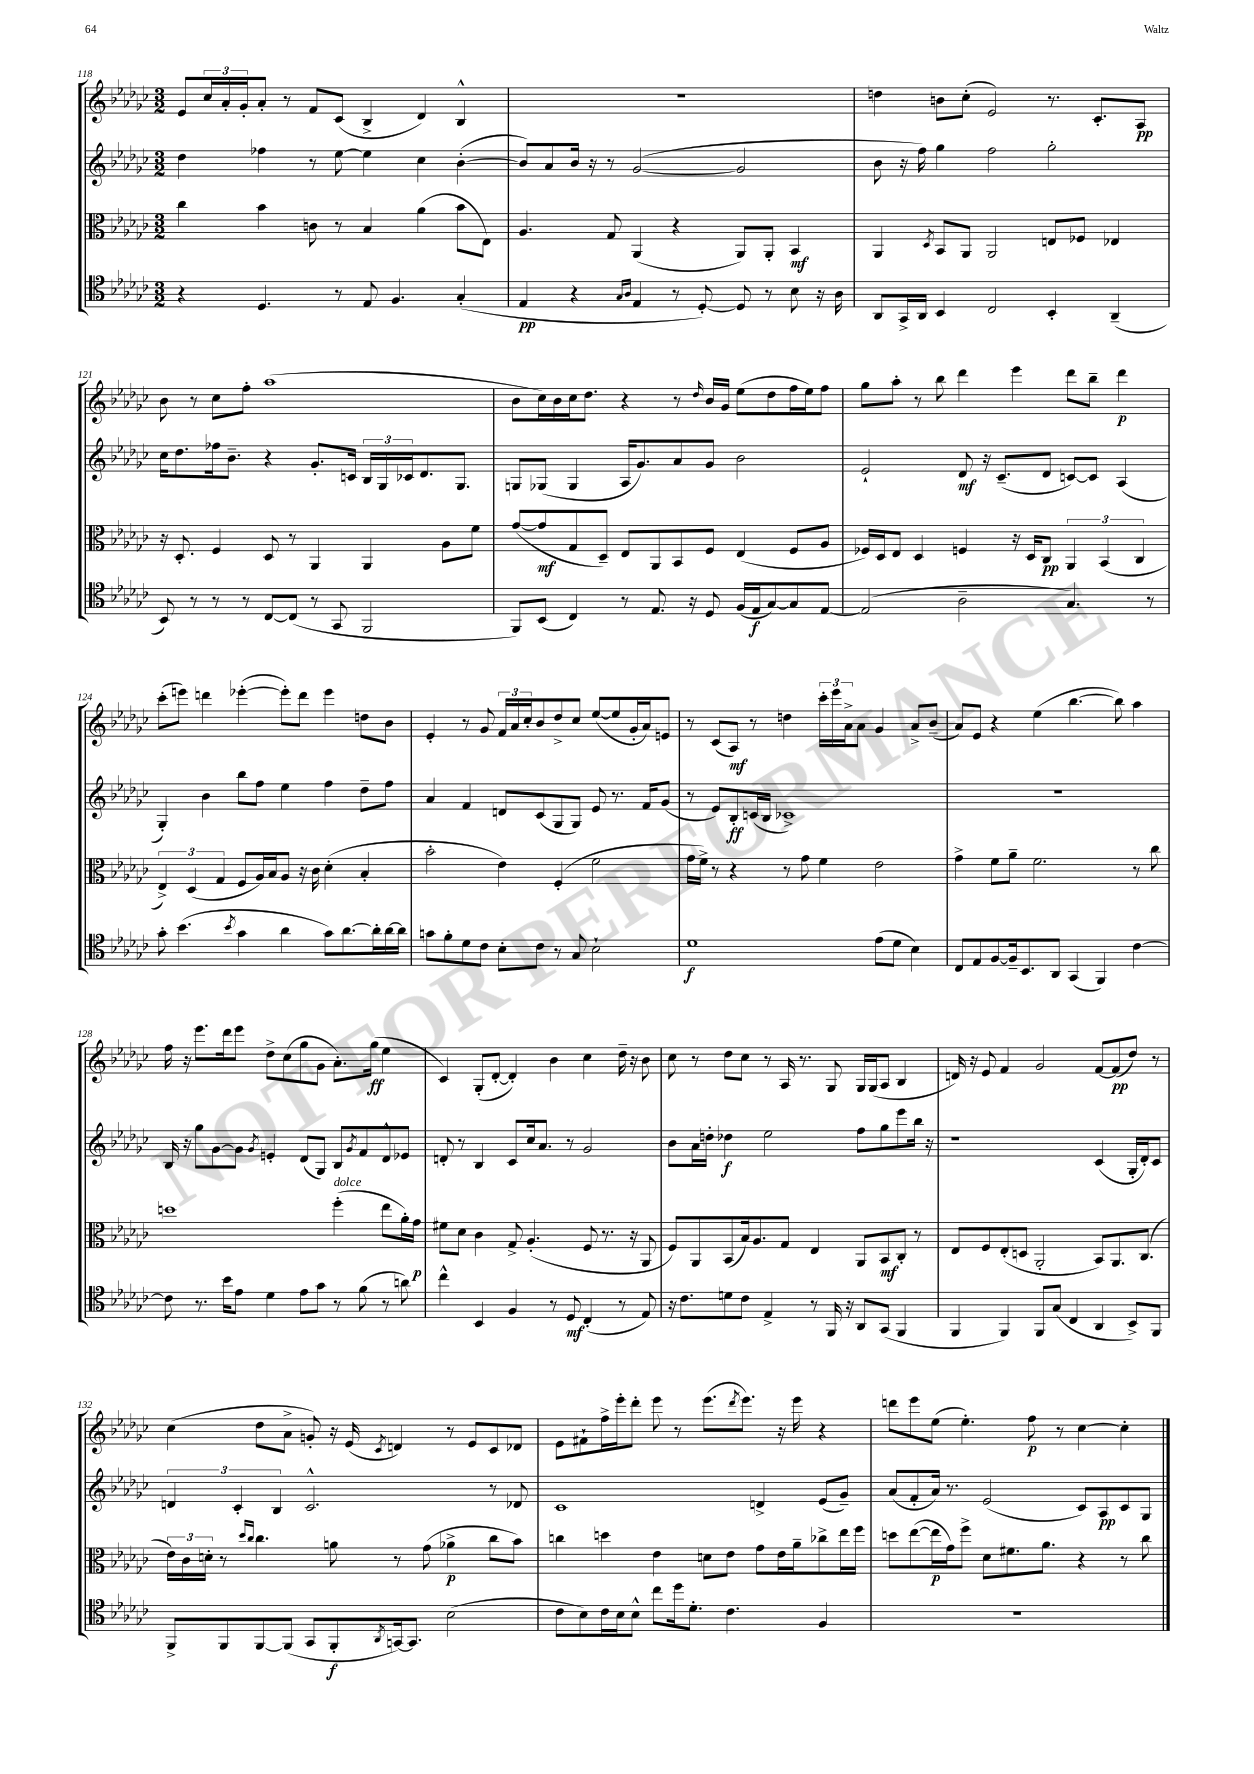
<<
\new StaffGroup <<
\new Staff = "s0" {
    \clef treble \key ges \major \numericTimeSignature \time 3/2
    ees'8 \tuplet 3/2 { ces''16 aes'16-. ges'16-. } aes'8-. r8 f'8 ces'8( bes4-> des'4) bes4-^ |
    R1. |
    d''4 b'8 ces''8-.( ees'2) r8. ces'8.-. aes8\pp |
    bes'8 r8 ces''8 f''8-. aes''1( |
    bes'8 ces''16) bes'16 ces''16 des''8. r4 r8 \grace { des''16 } bes'16 ges'16 ees''8( des''8 f''16 ees''16) f''8 |
    ges''8 aes''8-. r8 bes''8 des'''4 ees'''4 des'''8 bes''8-- des'''4\p |
    ces'''8-.( e'''8) d'''4 ees'''4~-.( ees'''8-.) d'''8 ees'''4 d''8 bes'8 |
    ees'4-. r8 ges'8 \tuplet 3/2 { f'16 aes'16 ces''16-. } bes'8 des''8-> ces''8 ees''8~( ees''8 ges'16-. aes'16) e'8 |
    r8 ces'8( aes8\mf) r8 d''4 \tuplet 3/2 { ces'''16-. ees'''16 aes'16-> } aes'8 ges'4 aes'8-> bes'8--( |
    aes'8) ees'8 r4 ees''4( bes''4.~ bes''8) aes''4 |
    f''16 r16 ees'''8. des'''16 ees'''8 des''8-> ces''8( ges''8 ges'8 aes'8.-.) ges''16\ff( ees''4 |
    ces'4) ges8-.( des'8~-. des'4-.) bes'4 ces''4 des''16-- r16 bes'8 |
    ces''8 r8 des''8 ces''8 r8 aes16 r8. ges8 ges16 ges16( aes8 bes4 |
    d'16) r16 ees'8 f'4 ges'2 f'8~ f'8\pp( des''8) r8 |
    ces''4( des''8 aes'8-> g'8-.) r16 ees'16( \acciaccatura { ces'8 } d'4) r8 ees'8 ces'8 des'8 |
    ees'8 fis'8-! f''16-> ees'''16-. des'''8-. ees'''8 r8 ees'''8.( \acciaccatura { des'''8 } ees'''8.) r16 ees'''16 r4 |
    d'''8 ees'''8 ees''8( ees''4.-.) f''8\p r8 ces''4~ ces''4-. \bar "|." |
}
\new Staff = "s1" {
    \clef treble \key ges \major \numericTimeSignature \time 3/2
    des''4 fes''4 r8 ees''8~ ees''4 ces''4 bes'4~-.( |
    bes'8) aes'8 bes'16 r16 r8 ges'2~( ges'2 |
    bes'8 r16 f''16) ges''4 f''2 ges''2-. |
    ces''16 des''8. fes''16 bes'8.-- r4 ges'8.-. c'16 \tuplet 3/2 { bes16 ges16 ces'16 } des'8. ges8. |
    g8 ges8( ges4 aes16 ges'8.) aes'8 ges'8 bes'2 |
    ees'2-! des'8\mf r16 ces'8.--( des'8 c'8~) c'8 aes4( |
    ges4-.) bes'4 bes''8 f''8 ees''4 f''4 des''8-- f''8 |
    aes'4 f'4 d'8 ces'8( ges8 ges8) ees'8 r8. f'16 ges'8( |
    r8 ees'8) bes8-.\ff c'16( bes16 ces'1->) |
    R1. |
    bes16 r16 ges''8 ges'8~ ges'8 \acciaccatura { ges'8 } e'4-. des'8( ges8) bes8 \acciaccatura { ges'8 } f'8 des'8-^ ees'8 |
    d'8-. r8 bes4 ces'8 ces''16 aes'8. r8 ges'2 |
    bes'8 aes'16 d''16-. des''4\f ees''2 f''8 ges''8 ees'''8 bes''16 r16 |
    r1 ces'4( ges16-. des'16-.) ces'8 |
    \tuplet 3/2 { d'4 ces'4-. bes4 } ces'2.-^ r8 des'8 |
    ces'1 d'4-> ees'8( ges'8--) |
    aes'8( f'8-. aes'16) r8. ees'2( ces'8) aes8\pp ces'8 ges8 \bar "|." |
}
\new Staff = "s2" {
    \clef alto \key ges \major \numericTimeSignature \time 3/2
    ces''4 bes'4 c'8 r8 bes4 aes'4( bes'8 ees8) |
    aes4. ges8 aes,4( r4 aes,8) aes,8-. bes,4\mf |
    aes,4 \acciaccatura { des8 } bes,8 aes,8 aes,2 e8 fes8 ees4 |
    r16 des8.-. f4 des8 r8 aes,4 aes,4 aes8 f'8 |
    ges'8~( ges'8\mf ges8 des8--) ees8 aes,8 bes,8 f8 ees4( f8 aes8 |
    fes16) des16 ees8 des4 f4 r16 des16 ces8\pp \tuplet 3/2 { aes,4 bes,4( ces4 } |
    \tuplet 3/2 { ees4->) des4( ges4 } f8 aes16) bes16 aes8 r16 ces'16 des'4-.( bes4-. |
    bes'2-. ees'4) f4-.( f'2 |
    ges'16 f'16->) r8 r4 r8 ges'8 f'4 ees'2 |
    ges'4-> f'8 aes'8-- f'2. r8 ces''8 |
    d''1 f''4-.^\markup { \italic "dolce" }( ees''8 aes'16-.) ges'16\p |
    fis'8 des'8 ces'4 ges8-> aes4.-.( f8 r8. r16 aes,8 |
    f8) aes,8 bes,8( bes16) aes8. ges8 ees4 aes,8 bes,8\mf ces8-. r8 |
    ees8 f8 ees8-.( d8 aes,2-. bes,8) aes,8. ces8.( |
    \tuplet 3/2 { ees'16) ces'16 d'16-. } r8 \grace { des''16 ces''16 } ces''4. a'8 r8 ges'8( aes'4->\p ces''8 bes'8) |
    c''4 d''4 ees'4 d'8 ees'8 ges'8 ees'16 aes'16-- ces''8-> ees''16 f''16 |
    d''8 ees''8~( ees''16\p ges'16) f''8-> des'8 fis'8. aes'8. r4 r8 ces''8 \bar "|." |
}
\new Staff = "s3" {
    \clef tenor \key ges \major \numericTimeSignature \time 3/2
    r4 des4. r8 ees8 f4. ges4-.( |
    ees4\pp r4 \grace { ges16 aes16 } ees4 r8 des8~-.) des8 r8 bes8 r16 aes16 |
    aes,8 ges,16-> aes,16 bes,4 ces2 bes,4-. aes,4--( |
    bes,8) r8 r8 r8 ces8~ ces8( r8 ges,8 f,2 |
    f,8) bes,8( ces4) r8 ees8. r16 des8 f16( ees16\f ges8~) ges8 ees8~ |
    ees2( aes2-- ges4.) r8 |
    ges'8-. bes'4.( \acciaccatura { bes'8 } ges'4 aes'4 ges'8) aes'8.~ aes'16-. aes'16~ aes'16 |
    g'8 f'8-. des'8 ces'8 bes8-. ces'8 r8 ges8 bes2-! |
    des'1\f ees'8( des'8 bes4) |
    ces8 ees8 f8~ f16-- bes,8. aes,8 ges,4( f,4) ces'4~ |
    ces'8 r8. bes'16 ees'8 des'4 ees'8 ges'8 r8 f'8( r8 a'8) |
    ces''4-^ bes,4 f4 r8 des8\mf ces4-.( r8 ees8) |
    r16 ces'8. d'8 ces'8 ees4-> r8 f,16 r16 aes,8 ges,8( f,4 |
    f,4 f,4) f,8 ges8( ces4 aes,4 bes,8->) f,8 |
    f,8-> f,8 f,8~ f,8( ges,8 f,8-.\f \acciaccatura { aes,8 } g,16~) g,8. bes2( |
    ces'8 bes8) ces'16 bes16 bes8-^ ces''8 des''16 des'8.-. ces'4. f4 |
    R1. \bar "|." |
}
>>
>>
\layout { \context { \Score currentBarNumber = #118 } }
